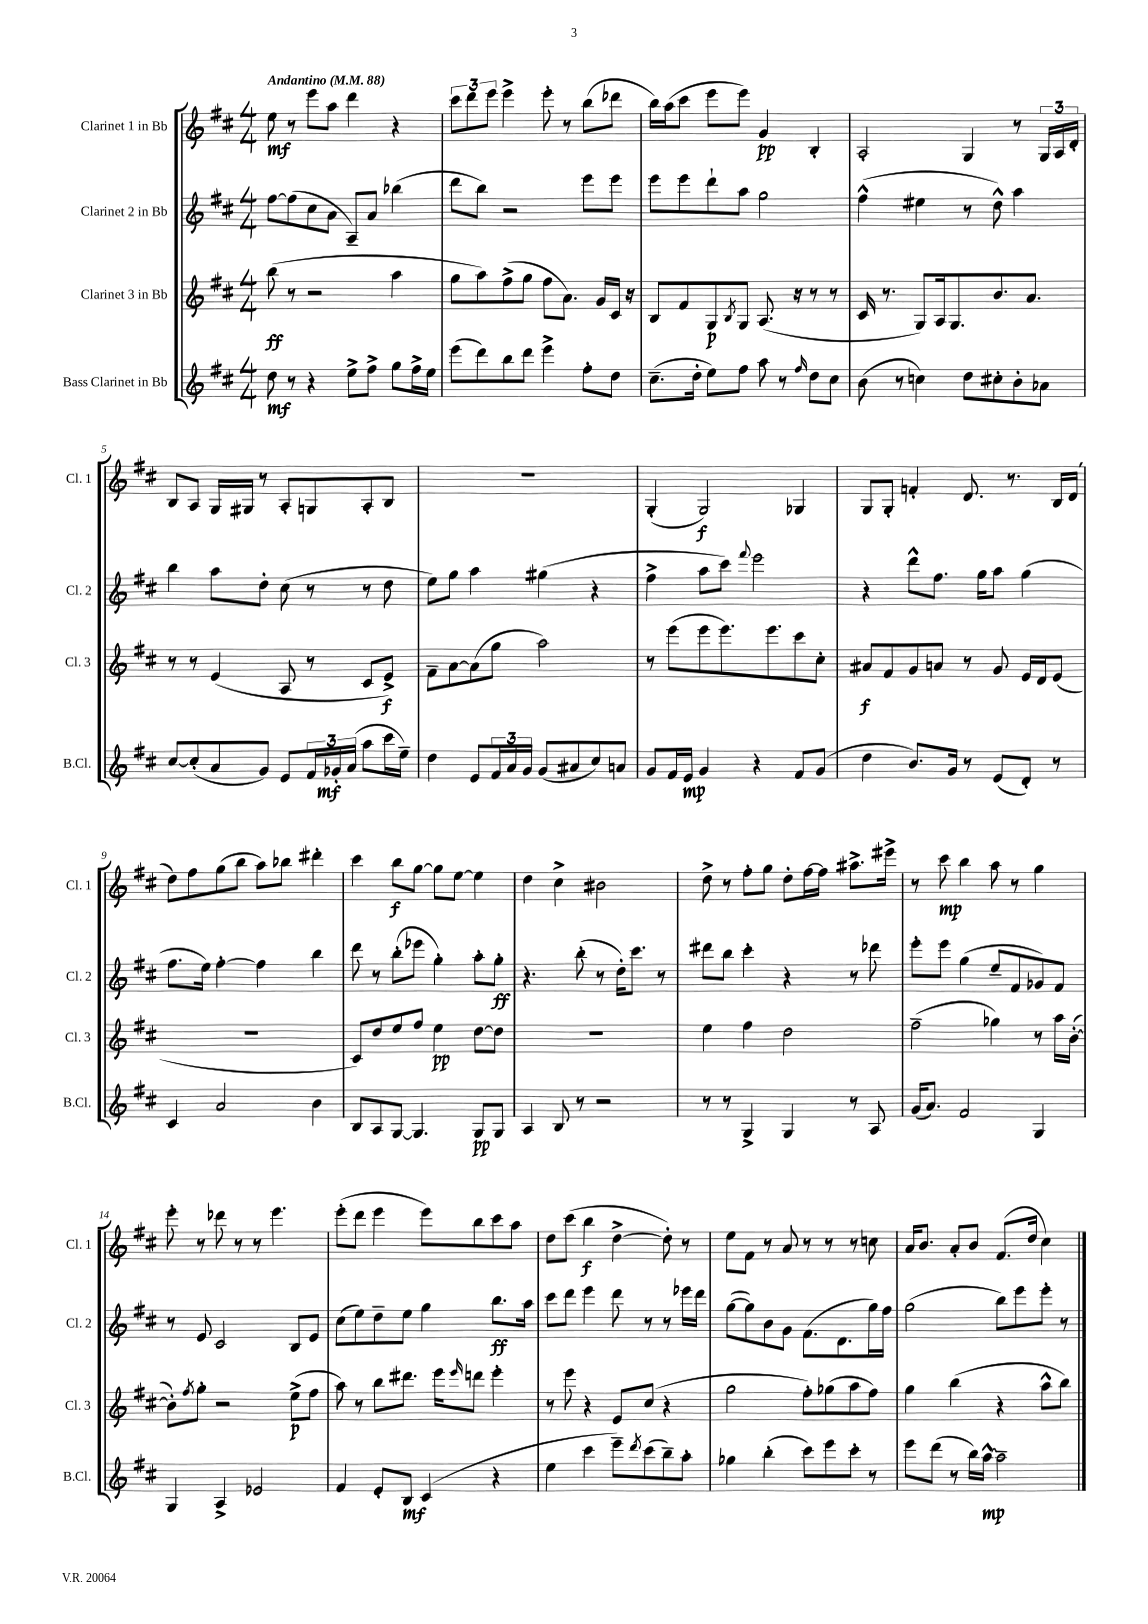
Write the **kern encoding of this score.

**kern	**kern	**kern	**kern
*staff4	*staff3	*staff2	*staff1
*clefG2	*clefG2	*clefG2	*clefG2
*k[f#c#]	*k[f#c#]	*k[f#c#]	*k[f#c#]
*M4/4	*M4/4	*M4/4	*M4/4
*MM88	*MM88	*MM88	*MM88
8dd	(8bb	[8ff#	8ee
8r	8r	(8ff#]	8r
4r	2r	8cc#	8eee
.	.	8a	8aa
8ee^	.	8A~)	4ddd
8ff#^	.	8a	.
8gg	4aa	(4bb-	4r
16ff#^	.	.	.
16ee	.	.	.
=	=	=	=
(8eee	8gg	8ddd	12ccc#
.	.	.	12ddd
8ddd)	8aa)	8bb)	.
.	.	.	12eee
8bb	(8ff#^	2r	4eee^
8ddd	8gg	.	.
4eee^	8ff#	.	8eee'
.	8.a)	.	8r
8ff#'	.	8eee	(8bb
.	16g	.	.
8dd	16c#	8eee	8ddd-
.	16r	.	.
=	=	=	=
(8.cc#~	8B	8eee	16bb)
.	.	.	(16aa
.	8f#	8eee	8ccc#
16dd'	.	.	.
8ee)	8G	8ddd`	8eee
.	8qB	.	.
8ff#	8G	8aa	8eee)
8aa	(8.A	2gg	4g
8r	.	.	.
.	16r	.	.
16qqff#	.	.	.
8dd	8r	.	4B'
8cc#	8r	.	.
=	=	=	=
(8b	16c#	(4ff#^^	2A'
.	8.r	.	.
8r	.	.	.
4cc)	8G)	4ee#	.
.	16A	.	.
.	8.G	.	.
8dd	.	8r	4G
8cc#'	8.b	8dd^^)	.
8b'	.	4aa	8r
.	8.a	.	.
8a-	.	.	24G
.	.	.	24A
.	.	.	24d'
=	=	=	=
[8cc#	8r	4bb	8B
(8cc#']	8r	.	8A
8a	(4e	8aa	16G
.	.	.	16G#
8g)	.	8dd'	8r
8e	8A	(8cc#	8A'
24f#	8r	8r	8G
24g-'	.	.	.
(24a	.	.	.
8aa	8c#	8r	8A'
16ccc#	8e^)	8dd	8B
16ee~)	.	.	.
=	=	=	=
4dd	8f#~	8ee)	1r
.	[8a	8gg	.
8e	(8a]	4aa	.
24f#	8gg	.	.
24a	.	.	.
24g	.	.	.
(8g	2aa)	(4gg#	.
8a#	.	.	.
8cc#)	.	4r	.
8a	.	.	.
=	=	=	=
8g	8r	4ff#^	(4G'
16f#	(8eee	.	.
16e	.	.	.
4g	8eee	8aa	2G)
.	8.eee)	8ccc#)	.
.	.	8qqfff#	.
4r	.	2eee	.
.	8.eee	.	.
8f#	8ccc#	.	4G-
(8g	8cc#'	.	.
=	=	=	=
4dd	8a#	4r	8G
.	8f#	.	8G'
8.b)	8g	8ddd^^	4f'
.	8a	8.ff#	.
16g	.	.	.
8r	8r	.	8.d
.	.	16gg	.
(8e	8g	8aa	.
.	.	.	8.r
8d')	16e	(4gg	.
.	16d	.	.
8r	(8e	.	16B
.	.	.	(16d
=	=	=	=
4c#	1r	8.ff#	8dd)
.	.	.	8ff#
.	.	16ee)	.
2a	.	[4ff#'	(8gg
.	.	.	8bb
.	.	4ff#]	8aa)
.	.	.	8bb-
4b	.	4bb	4ddd#'
=	=	=	=
8B	8c#)	8ddd	4ccc#
8A	8dd	8r	.
[8G	8ee	(8bb'	8bb
4.G]	8ff#	8eee-	[8gg
.	4ee	4gg')	8gg]
.	.	.	[8ee
8G	[8dd	8aa'	4ee]
8G	8dd]	8gg'	.
=	=	=	=
4A	1r	4.r	4dd
8B	.	.	4cc#^
8r	.	(8bb'	.
2r	.	8r	2b#
.	.	16dd')	.
.	.	8.ccc#	.
.	.	8r	.
=	=	=	=
8r	4ee	8ddd#	8dd^
8r	.	8bb	8r
4G^	4ff#	4ccc#'	8ff#'
.	.	.	8gg
4G	2dd	4r	8dd'
.	.	.	[16ff#
.	.	.	16ff#]
8r	.	8r	8.aa#^
8A	.	8ddd-	.
.	.	.	16eee#^
=	=	=	=
(16g	(2ff#~	8eee'	8r
8.a)	.	.	.
.	.	8eee	8ccc#
2f#	.	(4gg	4bb
.	4gg-)	8ee~	8aa
.	.	8f#	8r
4G	8r	8g-)	4gg
.	16aa	8f#	.
.	([16b'	.	.
=	=	=	=
4G	8b'])	8r	8eee'
.	8qff#	.	.
.	8gg'	8e	8r
4A^	2r	2c#	8ddd-
.	.	.	8r
2e-	.	.	8r
.	.	.	4.eee
.	(8ee^	8B	.
.	8ff#	8e	.
=	=	=	=
4f#	8aa)	(8cc#	(8eee'
.	8r	8ee)	8ddd
8e'	8bb	8dd~	4eee
8B	8.ddd#	8ee	.
(4c#	.	4gg	8eee)
.	16eee	.	.
.	16qqeee	.	.
.	8ddd	.	8bb
4r	4eee'	8.bb	8ccc#
.	.	.	8aa
.	.	16aa	.
=	=	=	=
4ee	8r	8ccc#	8dd
.	8eee	8ddd	(8ccc#
4ccc#	4r	4eee	4bb
8eee~)	8e	8ddd	[4dd^
8qddd	.	.	.
(8ccc#	(8cc#	8r	.
8bb~)	4r	8r	8dd'])
8aa'	.	16eee-	8r
.	.	16ddd	.
=	=	=	=
4gg-	2gg	([8gg	8ee
.	.	8gg])	8f#
(4bb'	.	8b	8r
.	.	8g	8a
8ccc#)	8ff#')	(8.f#	8r
8eee	(8gg-	.	8r
.	.	8.d	.
8ccc#'	8aa	.	8r
8r	8ff#)	16gg)	8cc
.	.	16ff#	.
=	=	=	=
8eee	4gg	(2gg	16a
.	.	.	8.b
(8ddd	.	.	.
8r	(4bb	.	8a'
16bb)	.	.	8b
[16aa^^	.	.	.
2aa~]	4r	8bb)	(8.f#
.	.	8eee	.
.	.	.	16dd
.	8aa^^	8eee'	4cc#)
.	8bb)	8r	.
==	==	==	==
*-	*-	*-	*-
